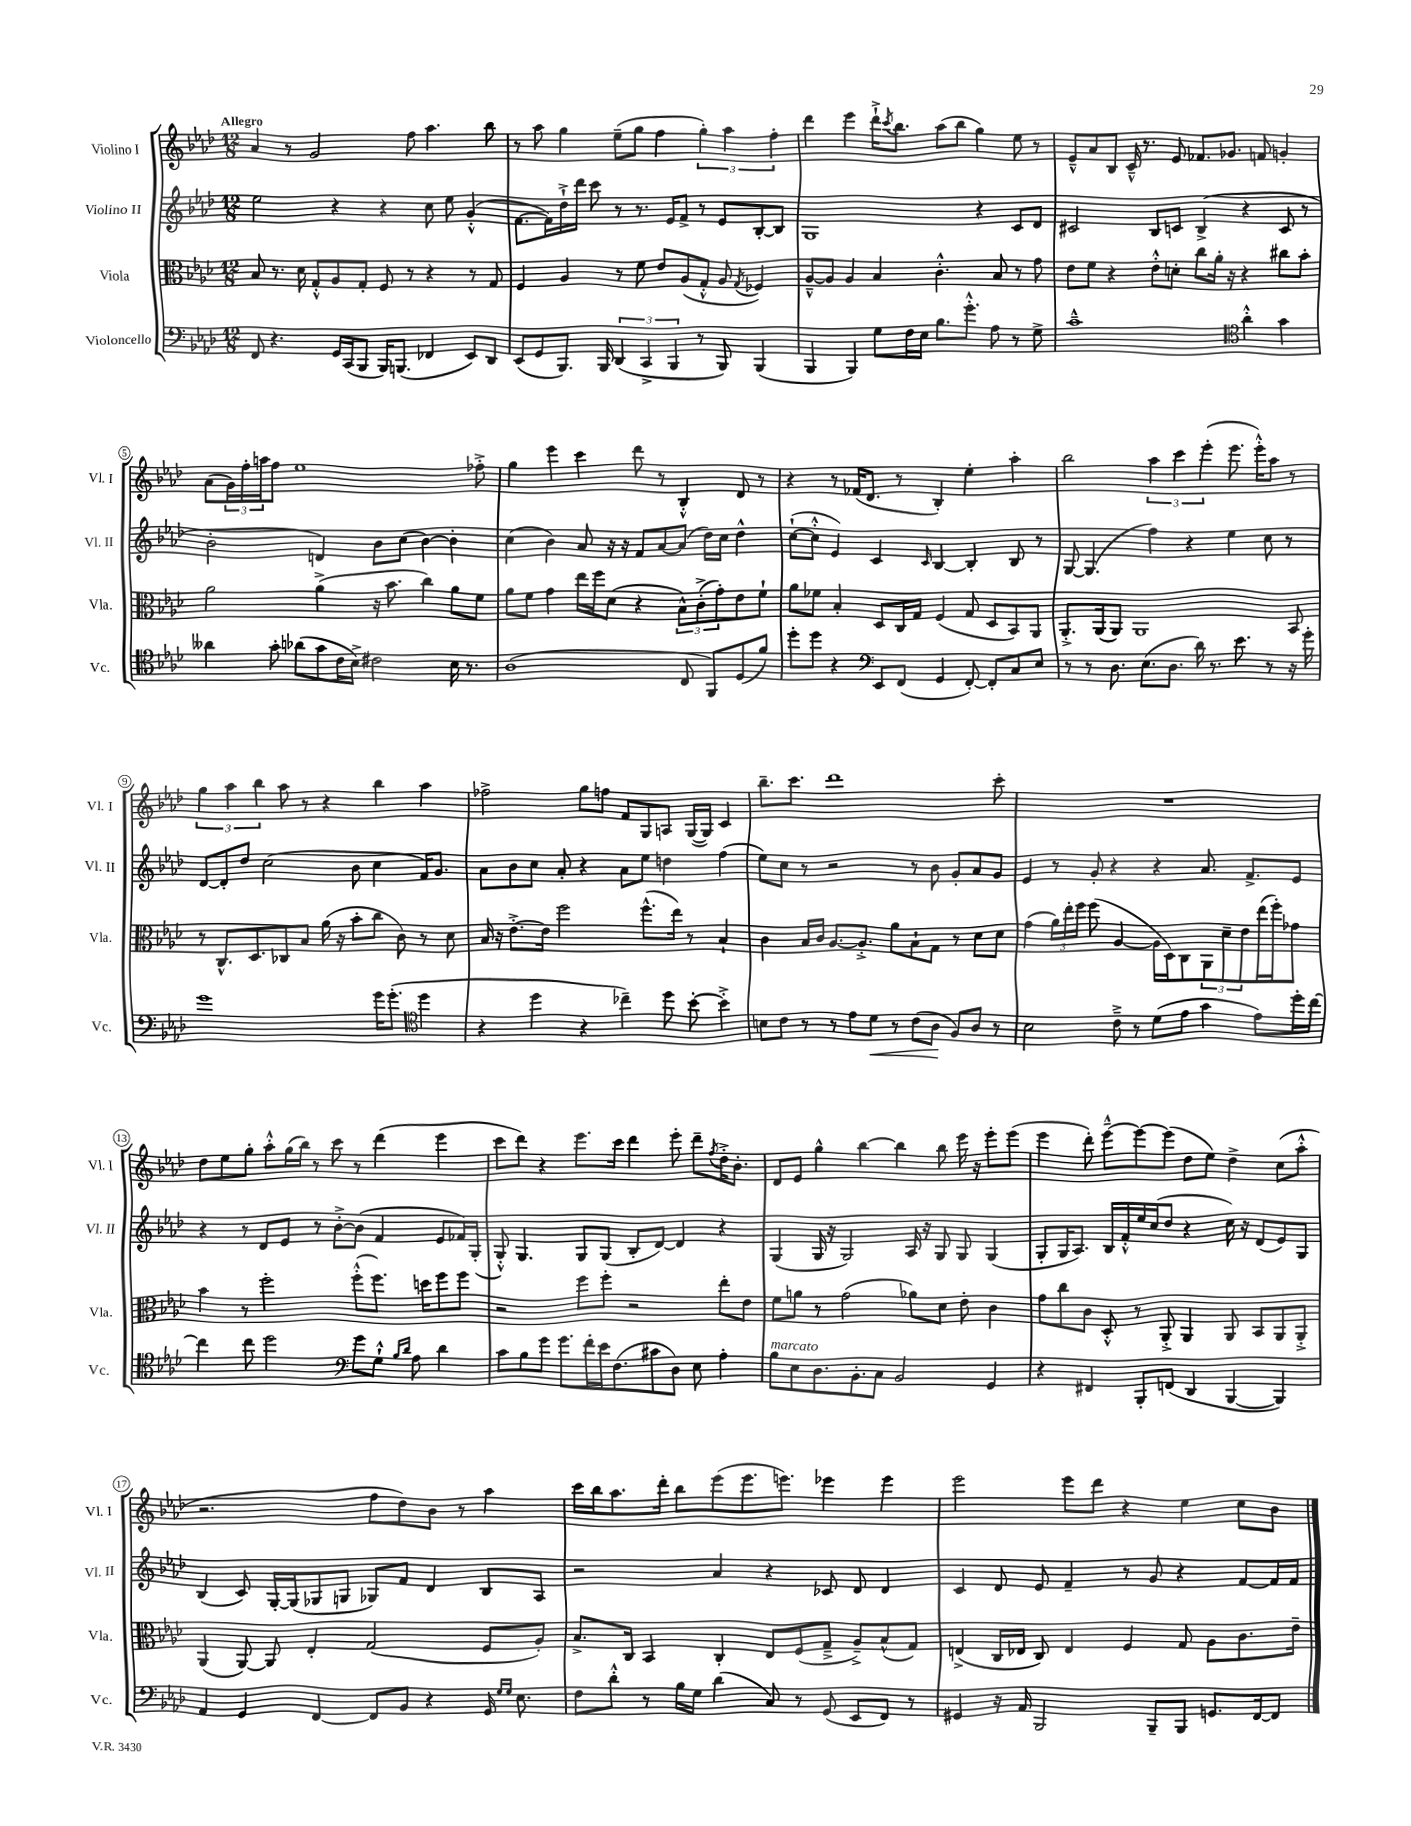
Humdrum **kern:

**kern	**kern	**kern	**kern
*staff4	*staff3	*staff2	*staff1
*clefF4	*clefC3	*clefG2	*clefG2
*k[b-e-a-d-]	*k[b-e-a-d-]	*k[b-e-a-d-]	*k[b-e-a-d-]
*M12/8	*M12/8	*M12/8	*M12/8
8FF/	8B-/	2ee-\	4a-/
4.r	8.r	.	.
.	.	.	8r
.	16d-\	.	.
.	8G'^^/L	.	2g/
16GG/LL	8A-/	4r	.
(16CC/J	.	.	.
8BBB-/J	8G'/J	.	.
16BBB-/LK)	8F/	4r	.
(8.BBB/J	.	.	.
.	8r	.	8ff\
4FF-/	4r	8cc\	4.aa-\
.	.	8ee-\	.
8EE-/L)	8r	(4g'^^/	.
8DD-/J	8G/	.	8bb-\
=	=	=	=
(8EE-/L	4F/	[8.f\L	8r
8GG/	.	.	8aa-\
.	.	16f\]L)	.
8.BBB-/J)	4A-/	16dd-`^\	4gg\
.	.	16ddd-\JJ	.
.	.	8ccc\	.
16BBB-/	.	.	.
(6DD-/	8r	8r	(8ee-~\L
.	8f\	8.r	8gg\J
6CC^/	.	.	.
.	8e-/L	.	4ff\
.	.	16e-/LK	.
6BBB-/	.	.	.
.	(8A-/	8f^/J	.
8r	8G'^^/J	8r	6gg'\)
8BBB-/)	8A-/	8e-/L	.
.	.	.	6aa-\
.	8qG/	.	.
(4BBB-/	4F-/)	[8B-'/	.
.	.	.	6ff'\
.	.	8B-/]J	.
=	=	=	=
4BBB-/	[8A-~^^/L	1G	4ddd-\
.	8A-/]J	.	.
4BBB-/)	4A-/	.	4eee-\
8G\L	4B-/	.	16ddd-`^\LK
.	.	.	8qccc/
.	.	.	8.bb-\J
16F\L	.	.	.
16E-\JJ	.	.	.
8.B-\L	4.c'^^\	.	(8aa-\L
.	.	.	8bb-\J
8.g'^^\J	.	.	.
.	.	4r	4gg\)
8A-\	8B-/	.	.
8r	8r	8c/L	8ee-\
8G^\	8g\	8d-/J	8r
=	=	=	=
1c~^^	8e-\L	2c#/	8e-~^^/L
.	8f\J	.	8a-/
.	4r	.	8B-/J
.	.	.	16c~^^/
.	.	.	8.r
.	8e-'^^\L	8B-/L	.
.	8d'\J	8c/J	8e-/
.	8cc\L	(4B-^/	8.f-/L
.	16a-'\Jk	.	.
.	16r	.	8.g-/J
*clefC4	*	*	*
4a-'^^\	4r	4r	.
.	.	.	8f/
4g\	8cc#\L	8c/	4g'/
.	8b-'\J	8r	.
=	=	=	=
4a--\	2a-\	2b-'\	(8a-\L
.	.	.	24g\L)
.	.	.	24ff'\
.	.	.	24aa\J
8g'\	.	.	8ff\J
(8a-\L	.	.	1ee-
8g\	(4a-^\	4d/)	.
16c\L	.	.	.
16B-^\JJ)	.	.	.
2c#\	16r	8b-\L	.
.	8.b-\	.	.
.	.	(8cc\J	.
.	4cc\)	[4b-\)	.
16B-\	8a-\L	4b-'\]	.
8.r	.	.	.
.	8f\J	.	8ff-'^\
=	=	=	=
(1A-	8a-\L	(4cc\	4gg\
.	8f\J	.	.
.	4g\	4b-\)	4eee-\
.	16ee-\LL	8a-/	4ccc\
.	16ff\J	.	.
.	(8d-\J	16r	.
.	.	16r	.
.	4r	8f/L	8ddd-\
.	.	[8a-/	8r
8C/	12B-^^\L)	(8a-/]J	4B-'^^/
.	(12c'^\	.	.
8FF/L)	.	16dd-\LL)	.
.	12g'\)	.	.
.	.	16cc\JJ	.
(8D-/	8e-\	4dd-^^\	8d-/
8f/J)	8f`\J	.	8r
=	=	=	=
8dd-'\L	8a-\L	([8cc`\L	4r
8dd-\J	8f-\J	8cc'^^\]J	.
4r	4B-'/	4e-/)	8r
.	.	.	(16f-/LK
.	.	.	8.d-/J
*clefF4	*	*	*
8EE-/L	8D-/L	4c/	.
(8FF/J	16C/L	.	8r
.	16G/JJ	.	.
.	.	16qqc/	.
4GG/	(4F/	[4B-/	4B-'/)
[8FF'/)	8G/	4B-'/]	4ee-'\
8FF'/]L	8D-/L	.	.
8C/	8BB-/)	8B-/	4aa-'\
8E-/J	8AA-/J	8r	.
=	=	=	=
8r	8.AA-'^/L	[8G/	2bb-\
8r	.	(4.G/]	.
.	(16AA-/k	.	.
8.D-\	8AA-/J)	.	.
.	1AA-	.	.
(8.E-\L	.	.	.
.	.	4ff\)	6aa-\
8.D-\J	.	.	.
.	.	.	6ccc\
.	.	4r	.
16d-\)	.	.	.
.	.	.	(6eee-'\
8.r	.	.	.
.	.	4ee-\	8.eee-\
8.e-\	.	.	.
.	.	.	16eee-'^^\LK)
8r	.	8cc\	8aa-\J
16r	8BB-/	8r	8r
16g'\	.	.	.
=	=	=	=
1g	8r	[8d-/L	6gg\
.	8.C^^/L	8d-'/]	.
.	.	.	6aa-\
.	.	8dd-/J	.
.	8.D-/	.	.
.	.	.	6bb-\
.	.	(2cc\	.
.	8C-/	.	8aa-\
.	8B-/J	.	8r
.	(16a-\	.	4r
.	16r	.	.
.	8b-'\L	8b-\	.
16g\LK	8cc\J	4cc\	4bb-\
(8.g'\J	.	.	.
.	8c\)	.	.
*clefC4	*	*	*
4dd-\	8r	16f/LK)	4aa-\
.	.	8.g/J	.
.	8d-\	.	.
=	=	=	=
4r	16B-/	8a-\L	2ff-^\
.	16r	.	.
.	[8.e-'^\L	8b-\	.
4dd-\	.	8cc\J	.
.	16e-\]Jk	.	.
.	2ff\	8a-'/	.
4r	.	4r	8gg\L
.	.	.	8ff\J
4cc-~\)	.	8a-\L	8f/L
.	(8.ff^^\L	8ee-\J	8G/
8dd-\	.	4dd\	8A/J
.	16ee-\Jk)	.	.
[8b-'\	8r	.	([16G/LL
.	.	.	16G/]JJ)
4b-'^\]	4B-`/	(4ff\	4c/
=	=	=	=
8B\L	4c\	8ee-\L)	8.bb-~\L
8c\J	.	8cc\J	.
.	.	.	8.ccc\J
8r	16B-/LL	8r	.
.	16c/JJ	.	.
8r	[8.A-/L	2r	1ddd-
8e-\L	.	.	.
.	8.A-'^/]J	.	.
8d-\J	.	.	.
8r	8a-\L	.	.
(8c\L	8B-`\	8r	.
8A-\J	8G\J	8b-\	.
8F/L)	8r	8g'/L	.
8A-/J	8d-\L	8a-/	.
8r	8d-\J	8g/J	8ccc'\
=	=	=	=
2B-\	(4g\	4e-/	1.r
.	24a-\LL)	8r	.
.	24ee-'\	.	.
.	24ff\JJ	.	.
.	(8ff\	8g'/	.
8c~^\	[4A-/	4r	.
8r	.	.	.
(8d-\L	16A-\]LL	4r	.
.	16D-\J)	.	.
8e-\J	8C\	.	.
4g\	12AA-\	8.a-/	.
.	12d-~\	.	.
.	12e-\	.	.
.	.	8.f^/L	.
8e-\L)	(16ee-\L	.	.
.	16ff'\J)	.	.
16dd-'\L	8g-\J	8e-/J	.
[16cc\JJ	.	.	.
=	=	=	=
4cc\]	4b-\	4r	8dd-\L
.	.	.	8ee-\
8cc\	8r	8r	8gg'\J
2dd-\	2ff'\	8d-/L	8aa-'^^\L
.	.	8e-/J	(16gg\L
.	.	.	16bb-\JJ)
.	.	8r	8r
.	.	[8b-'^\L	8ccc\
*clefF4	*	*	*
8g\L	(8ff'^^\L	(8b-\]J	8r
8G`^^\J	8.ff\J)	4f/	(4ddd-\
16qqB-/LL	.	.	.
16qqd-/JJ	.	.	.
8A-\	.	.	.
.	16dd\LK	.	.
4d-\	8ff\	8e-/L	4eee-\
.	8ff\J	16f-/L)	.
.	.	(16G'/JJ	.
=	=	=	=
8c\L	2r	8G'^^/)	8ccc\L
8B-\	.	4.G/	8ddd-\J)
8g\J	.	.	4r
8.g\L	.	.	.
.	8ff\L	8G/L	8.eee-\L
16f'\L	.	.	.
16e-\J	8ff'\J	(8G/J	.
(8.F\	.	.	16ccc\Jk
.	2r	8B-'/L	4ddd-\
8c#\	.	[8d-/J)	.
8D-\J)	.	4d-/]	8eee-'\
8E-\	.	.	8ddd-~\L
.	.	.	8qff/
4A-'\	8ee-'\L	4r	16dd-'^\K
.	.	.	8.b-'\J
.	8e-\J	.	.
=	=	=	=
8B-\L	8f\L	(4G/	8d-/L
8E-\	8a\J	.	8e-/J
8.D-\	8r	16G/	4gg^^\
.	.	16r	.
.	(2g\	2G/)	.
8.BB-'\	.	.	.
.	.	.	[4bb-\
8C\J	.	.	.
2BB-/	.	.	4bb-\]
.	8a-\L)	16A-/	.
.	.	16r	.
.	8d-\J	8G/	8bb-\
.	8e-'\	8G/	16eee-\
.	.	.	16r
4GG/	4c\	(4G/	8eee-'\L
.	.	.	(8eee-\J
=	=	=	=
4r	8g\L	8G'/L	4eee-\
.	8cc\	16G/K	.
.	.	8.A-/J)	.
4FF#/	8c\J	.	8ddd-'\)
.	8D-'^^/	16B-/LL	[8eee-~^^\L
.	.	16f'^^/	.
8BBB-'/L	8r	16ee-/	8eee-\_
.	.	(16cc/J	.
(8FF/J	8AA-'^/	8dd-/J	(8eee-\]J
4DD-/	4AA-/	4r	8dd-\L
.	.	.	8ee-\J)
[4BBB-/	8AA-/	16cc\)	4dd-^\
.	.	16r	.
.	8BB-/L	(8d-/L	.
4BBB-/])	8AA-/	8e-/)	(8cc\L
.	8AA-'^/J	8G/J	8aa-'^^\J
=	=	=	=
4AA-/	(4AA-/	(4B-/	2.r
4GG/	[8AA-/)	8c/)	.
.	8AA-/]	[16G'/LL	.
.	.	(16G/]J	.
[4FF/	4E-'/	8G-/	.
.	.	8G/J	.
8FF/]L	(2G/	8G-/L)	8ff\L
8BB-/J	.	8f/J	8dd-\)
4r	.	4d-/	8b-\J
.	.	.	8r
16GG/	8F/L	8B-/L	4aa-\
16qqG/LL	.	.	.
16qqG/JJ	.	.	.
8.E-\	.	.	.
.	8A-'/J)	8A-/J	.
=	=	=	=
8F\L	8.B-^/L	2r	16ccc\LL
.	.	.	16bb-\J
8d-'^^\J	.	.	8.aa-\
.	16C/Jk	.	.
8r	4BB-/	.	.
.	.	.	16ddd-'\Jk
16B-\LL	.	.	8bb-\L
16G\JJ	.	.	.
(4d-\	4C'/	4a-/	(8eee-\
.	.	.	8.eee-\
8C/)	8E-/L	4r	.
.	.	.	8.eee\J)
8r	(8F/	.	.
(8GG/	8G~^/J	8c-/	4eee-\
8EE-/L	8A-~^/L)	8d-/	.
8FF/J)	(8B-^^/	4d-/	4eee-\
8r	8G/J)	.	.
=	=	=	=
4GG#/	(4E^/	4c/	2eee-\
16r	16C/LL	8d-/	.
16AA-/	16E-/JJ	.	.
2BBB-/	8C/)	8e-/	.
.	4E-/	4f~/	8eee-\L
.	.	.	8ddd-\J
.	4F/	8r	4r
8BBB-~/L	.	8g/	.
8BBB-/J	8G/	4r	4ee-\
8.GG/L	8A-\L	.	.
.	8.c\	[8f/L	8cc\L
[16FF/k	.	.	.
8FF/]J	.	16f/]L	8b-\J
.	16e-~\Jk	16f/JJ	.
==	==	==	==
*-	*-	*-	*-
